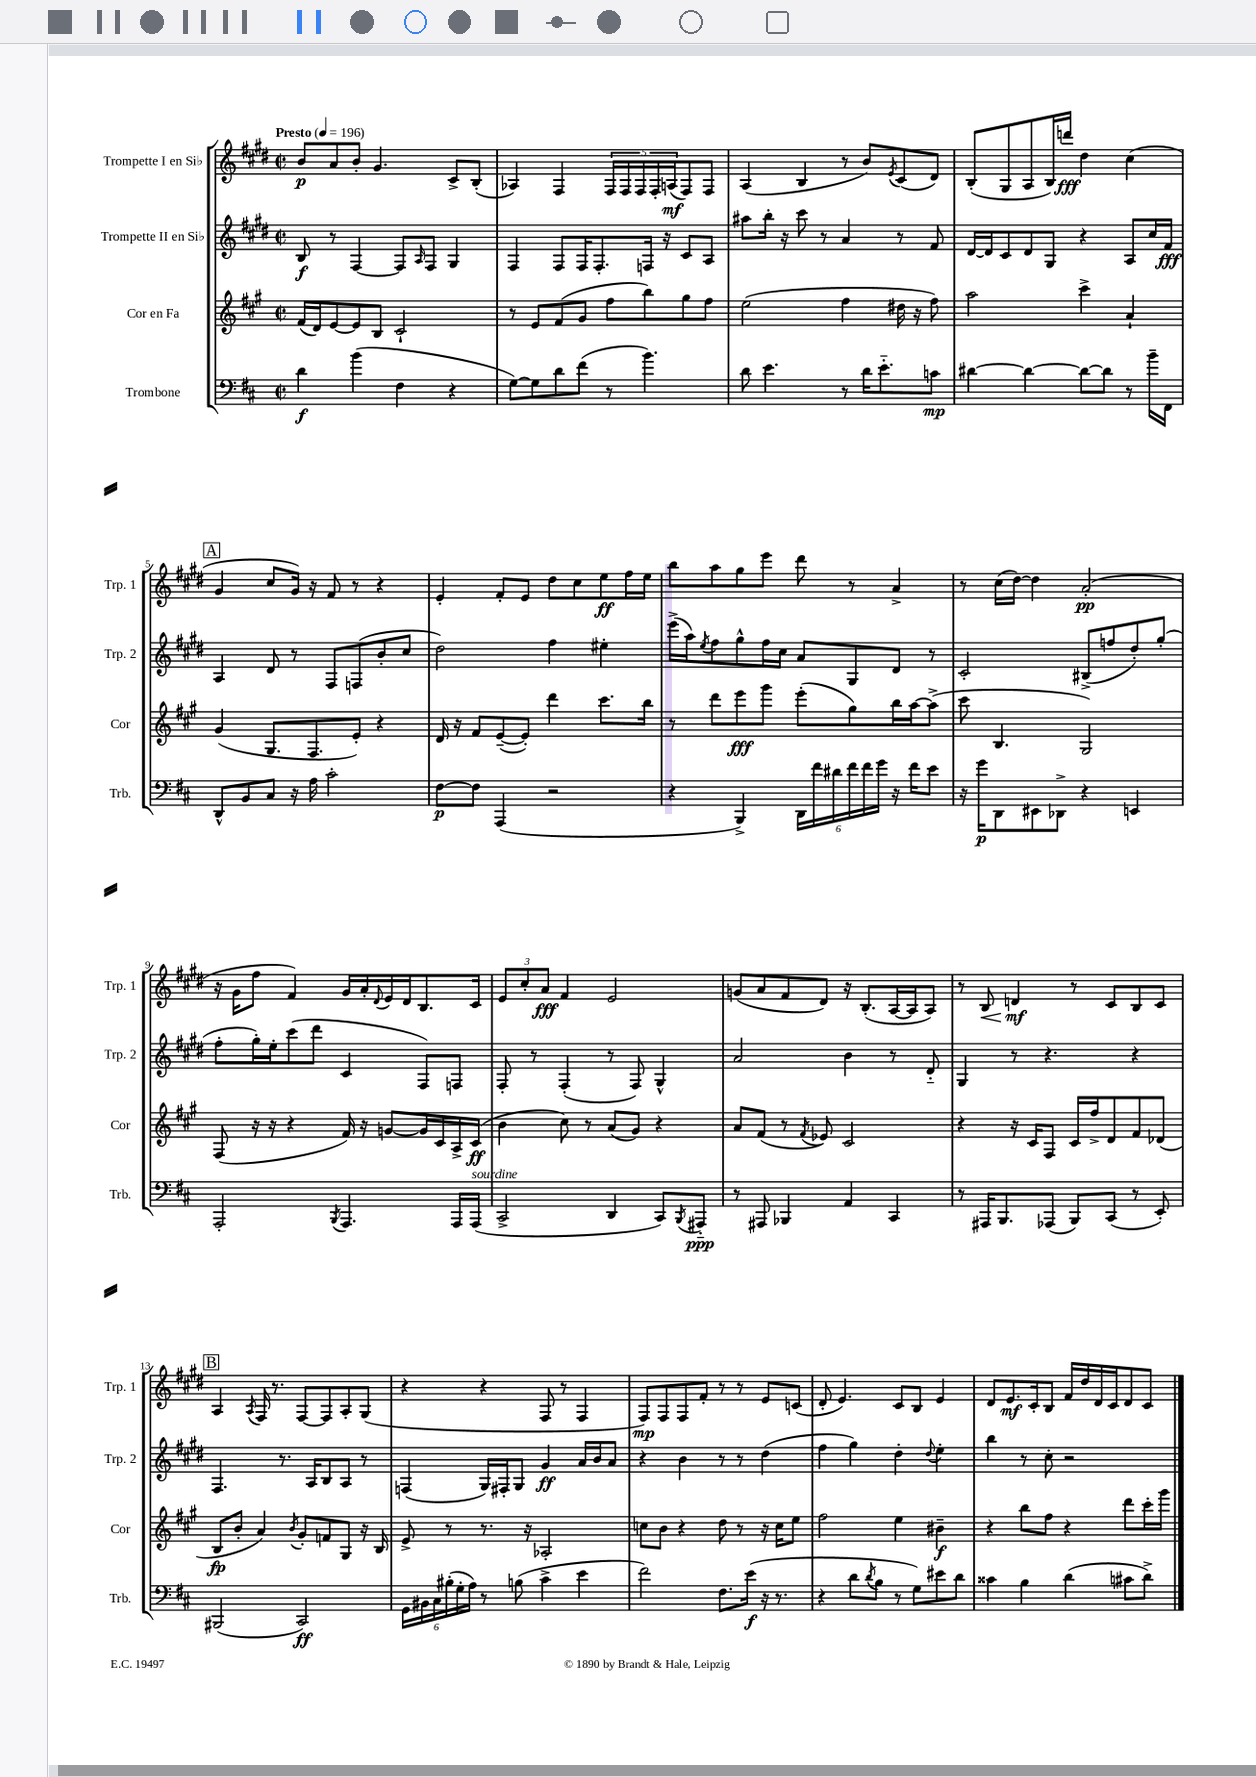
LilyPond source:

<<
\new StaffGroup <<
\new Staff = "s0" \with { instrumentName = "Trompette I en Sib" shortInstrumentName = "Trp. 1" } {
    \clef treble \key e \major \defaultTimeSignature \time 2/2 \tempo "Presto" 4 = 196
    b'8\p a'8 b'8-. gis'4. cis'8-> b8-.( |
    aes4) fis4 \tuplet 5/4 { fis16 fis16 fis16 fis16-. a16\mf( } fis8) fis8 |
    a4( b4 r8 b'8) \acciaccatura { e'8 } cis'8( dis'8) |
    b8-.( gis8 a8 b16) d'''16\fff dis''4 cis''4( |
    \mark \markup { \box "A" } gis'4 cis''8 gis'16) r16 fis'8 r8 r4 |
    e'4-. fis'8-. e'8 dis''8 cis''8 e''8\ff fis''16 e''16 |
    b''8 a''8 gis''8 e'''8 dis'''8 r8 a'4-> |
    r8 cis''16( dis''16~) dis''4 a'2-.\pp( |
    r16 gis'16 fis''8 fis'4) gis'16 a'16-. \appoggiatura { dis'8 } e'16 dis'16 b8. cis'16 |
    \tuplet 3/2 { e'8 cis''8-. a'8\fff } fis'4 e'2 |
    g'8( a'8 fis'8 dis'8) r16 b8.-.( a16~ a16 a8) |
    r8 b8\< d'4\mf\! r8 cis'8 b8 cis'8 |
    \mark \markup { \box "B" } a4 \acciaccatura { a8 } fis16 r8. fis8~ fis8 a8-. gis8( |
    r4 r4 fis8 r8 fis4 |
    fis8\mp) fis8 fis8 fis'8-. r8 r8 e'8 c'8( |
    dis'8-. e'4.) cis'8 b8 e'4 |
    dis'8 e'8.\mf cis'16-. b8 fis'16 dis''16 dis'16 cis'16 dis'8 cis'8 \bar "|." |
}
\new Staff = "s1" \with { instrumentName = "Trompette II en Sib" shortInstrumentName = "Trp. 2" } {
    \clef treble \key e \major \defaultTimeSignature \time 2/2
    b8\f r8 fis4~ fis8 \grace { a16 } fis8 gis4 |
    fis4 fis8 fis16 fis8.-. f16 r16 cis'8 a8 |
    ais''8 b''16-. r16 cis'''8 r8 a'4 r8 fis'8 |
    dis'16~ dis'16 cis'8 dis'8 gis8 r4 a8 cis''16 fis'16\fff |
    \mark \markup { \box "A" } a4 dis'8 r8 fis8 f8( b'8-. cis''8 |
    dis''2) fis''4 eis''4-. |
    e'''16->( a''16) \acciaccatura { e''8 } fis''8 gis''8-^ fis''16 cis''16 a'8 gis8 dis'8 r8 |
    cis'2-. bis8->( f''8 dis''8-.) gis''8-.( |
    fis''8-. gis''16-.) e''16-. cis'''8( dis'''8 cis'4 fis8) f8 |
    fis8-. r8 fis4-.( r8 fis8) gis4-^ |
    a'2 b'4 r8 dis'8-_ |
    gis4 r8 r4. r4 |
    \mark \markup { \box "B" } fis4. r8. a16 b8 a8 r8 |
    f4( gis16) fis16-. gis8 gis'4\ff a'16 b'16 a'8 |
    r4 b'4 r8 r8 dis''4( |
    fis''4 gis''4) dis''4-. \appoggiatura { dis''8 } e''4-. |
    b''4 r8 cis''8-. r2 \bar "|." |
}
\new Staff = "s2" \with { instrumentName = "Cor en Fa" shortInstrumentName = "Cor" } {
    \clef treble \key a \major \defaultTimeSignature \time 2/2
    fis'16( d'16) e'8~ e'8 b8 cis'2-! |
    r8 e'8 fis'8( gis'8 fis''8 b''8) gis''8 fis''8 |
    e''2( fis''4 dis''16 r16 fis''8) |
    a''2 cis'''4-> a'4-! |
    \mark \markup { \box "A" } gis'4( gis8. fis8. e'8-.) r4 |
    d'16 r16 fis'8 e'8~--( e'8-.) d'''4 cis'''8. b''16 |
    r8 d'''8 e'''8\fff gis'''8 e'''8-.( gis''8) b''16 a''16~ a''8->( |
    cis'''8 b4. gis2) |
    fis8( r16 r16 r4 fis'16) r16 g'8~ g'16 cis'16 a16-> cis'16\ff( |
    b'4 cis''8) r8 a'8( gis'8) r4 |
    a'8 fis'8( r8 \acciaccatura { fis'8 } ees'8) cis'2 |
    r4 r16 cis'16 fis8 cis'16 fis''16-> d'8 fis'8 des'8( |
    \mark \markup { \box "B" } b8\fp b'8-. a'4) \acciaccatura { b'8 } gis'8-. f'8 gis8 r16 b16 |
    e'8-> r8 r8. r16 aes2-. |
    c''8 b'8 r4 d''8 r8 r16 c''16 e''8 |
    fis''2 e''4 bis'4--\f |
    r4 b''8 fis''8 r4 d'''8 cis'''16-. gis'''16 \bar "|." |
}
\new Staff = "s3" \with { instrumentName = "Trombone" shortInstrumentName = "Trb." } {
    \clef bass \key d \major \defaultTimeSignature \time 2/2
    d'4\f b'4( fis4 r4 |
    g8~) g8 d'8 fis'8( r8 b'4.) |
    d'8 e'4. r8 d'16 e'8.-_ c'8\mp |
    dis'4~ dis'4~ dis'8~ dis'8 r8 b'16-- fis,16 |
    \mark \markup { \box "A" } d,8-^ b,8 cis8 r16 a16 cis'2-. |
    fis8~\p fis8 a,,4( r2 |
    r4 b,,4->) \tuplet 6/4 { d,16 fis'16 dis'16 fis'16 fis'16 g'16 } r16 fis'16 e'8 |
    r16 g'16\p d,8 eis,8 des,8-> r4 e,4 |
    a,,2-. \acciaccatura { b,,8 } a,,4. a,,16 a,,16^\markup { \italic "sourdine" }( |
    cis,2-> d,4 cis,8) \acciaccatura { b,,8 } ais,,8-_\ppp |
    r8 ais,,8 bes,,4 a,4 cis,4 |
    r8 ais,,16 b,,8. aes,,8( b,,8) cis,8( r8 e,8-.) |
    \mark \markup { \box "B" } bis,,2( cis,2\ff) |
    \tuplet 6/4 { g,16 bis,16 cis16 bis16-.( g16-. a16) } r8 b8( cis'4-> e'4 |
    fis'2) fis8. e'16\f( r16 r8. |
    r4 d'8 \acciaccatura { d'8 } b8 r8 g8) eis'8 d'8 |
    cisis'4 b4 d'4( cis'8 d'8->) \bar "|." |
}
>>
>>
